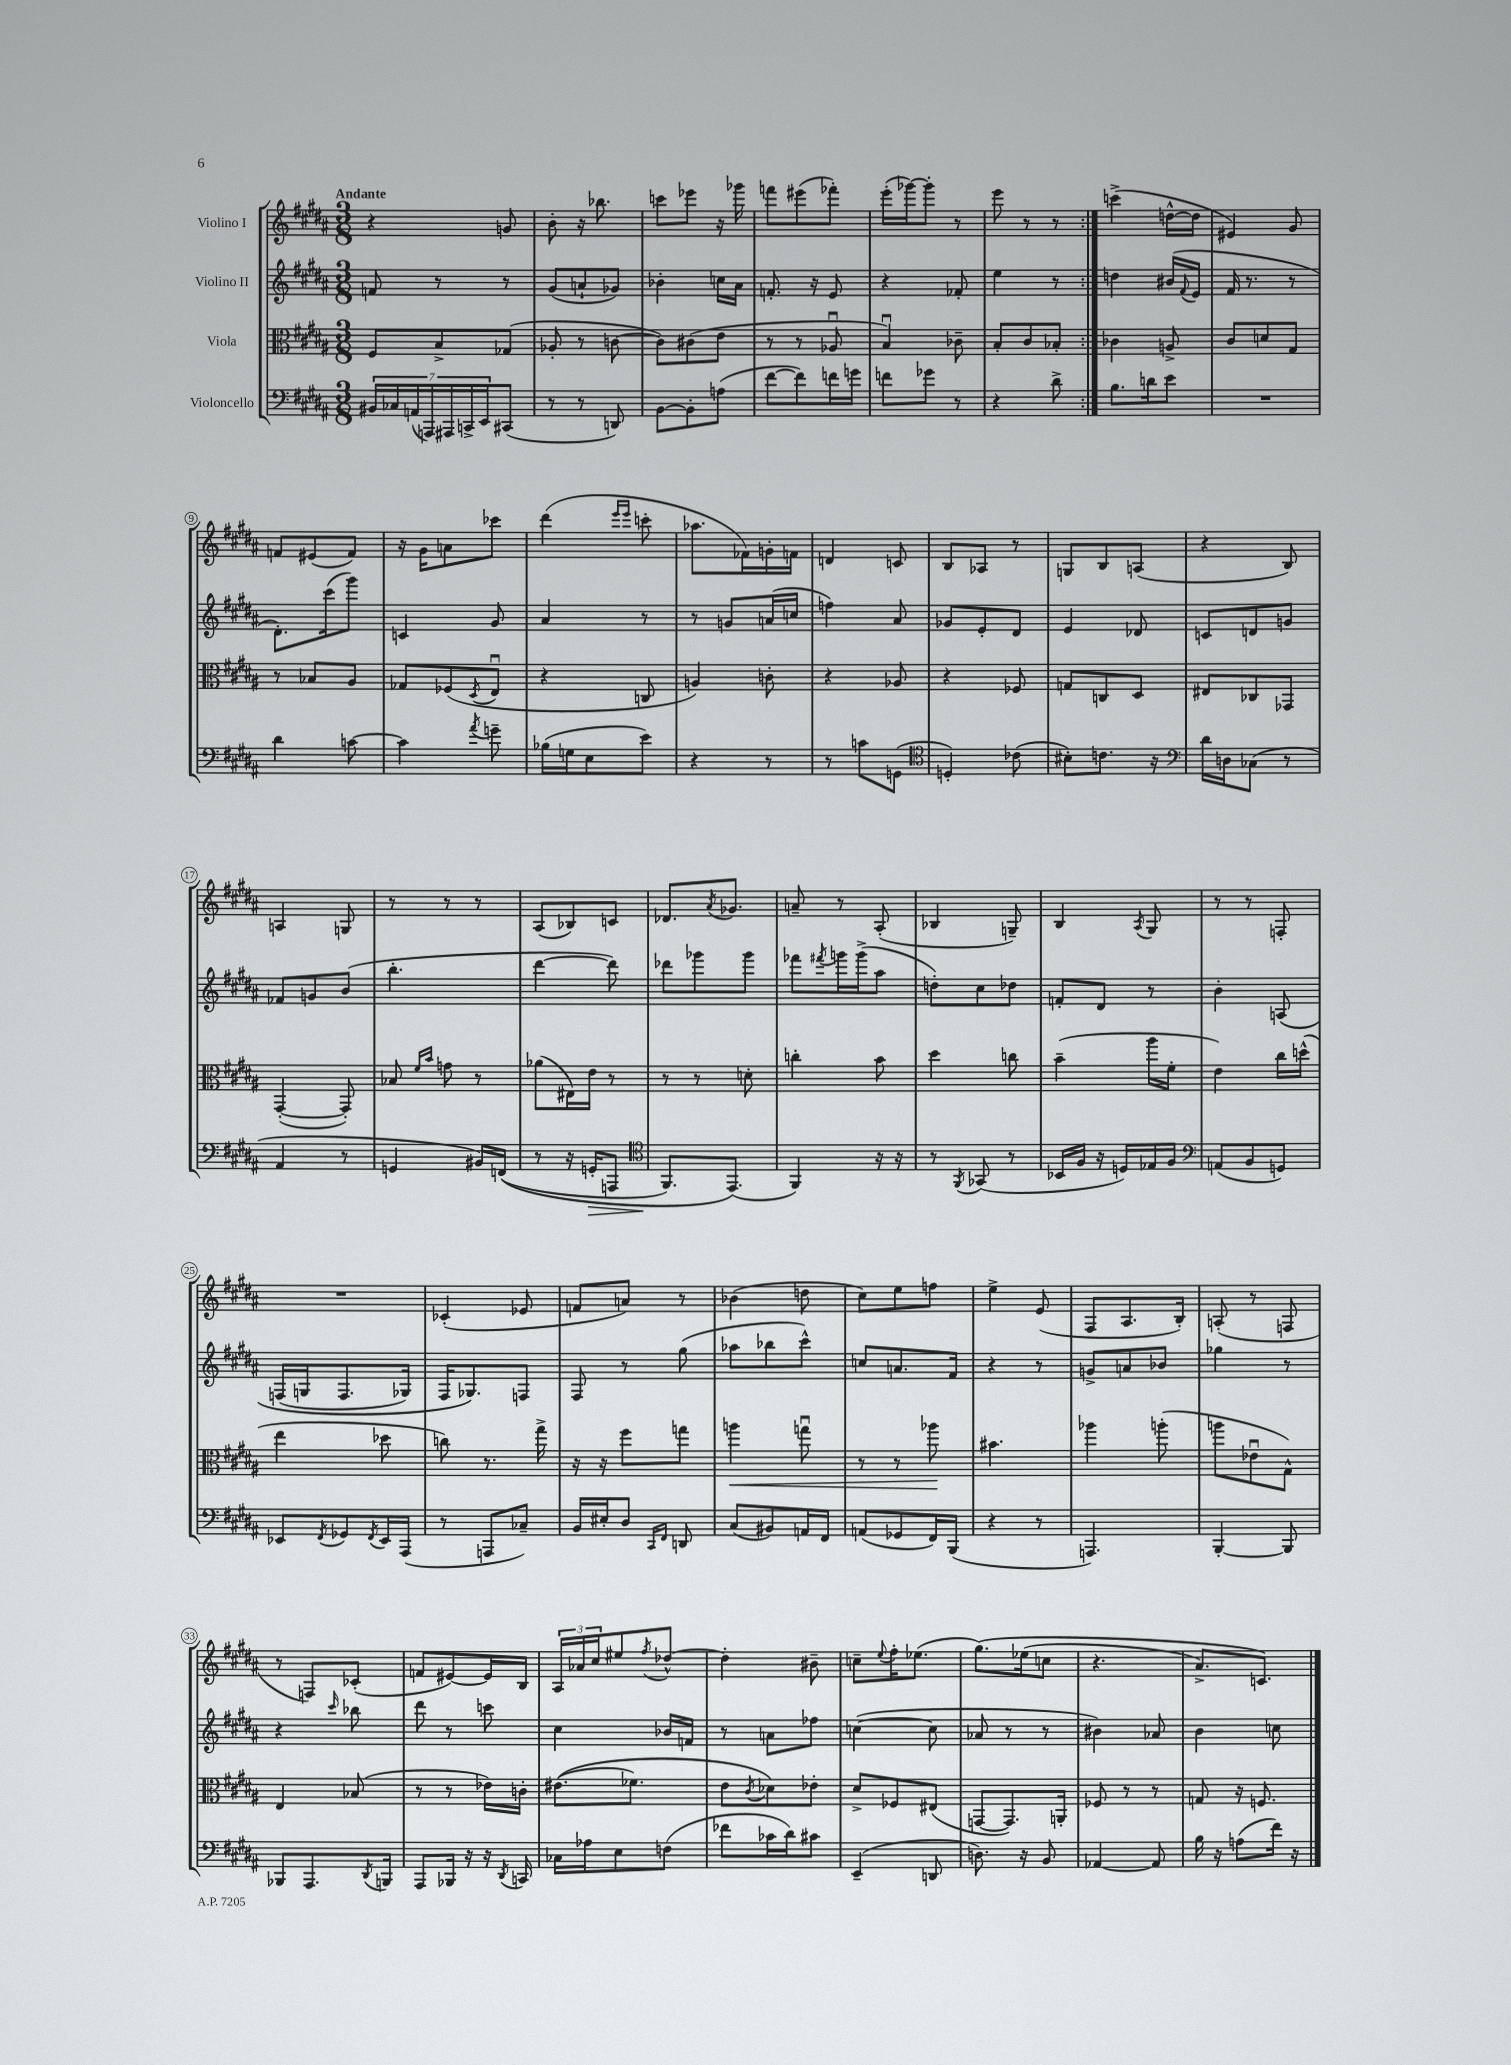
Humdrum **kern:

**kern	**kern	**kern	**kern
*staff4	*staff3	*staff2	*staff1
*clefF4	*clefC3	*clefG2	*clefG2
*k[f#c#g#d#a#]	*k[f#c#g#d#a#]	*k[f#c#g#d#a#]	*k[f#c#g#d#a#]
*M3/8	*M3/8	*M3/8	*M3/8
28BB#	8F#	8f	4r
28C-	.	.	.
(28AA	.	.	.
28AAA)	.	.	.
.	8B^	8r	.
28AAA#	.	.	.
28CC^	.	.	.
28EE	.	.	.
(8CC#	(8G-	8r	8g
=	=	=	=
8r	8A-'	(8g#	8b'
8r	8r	8a`	16r
.	.	.	8.bb-
8DD)	[8c	8g-)	.
=	=	=	=
[8BB	8c])	4b-'	8ccc
8BB']	(8c#	.	8eee-
(8A	8e	16cc	16r
.	.	16a#	16ggg-
=	=	=	=
[8f#	8r	8.f'	8fff
8f#])	8r	.	(8eee#
.	.	16r	.
16f	8A-u	8e	8fff-')
16g	.	.	.
=	=	=	=
8f	4Bu)	4r	(16eee'
.	.	.	[16ggg-)
8g-	.	.	8ggg-']
8r	8c-~	8f-'	8r
=	=	=	=
4r	8B'	4ee	8eee
.	8c#	.	8r
8d#^	8B-'	8r	8r
=:|!	=:|!	=:|!	=:|!
8.B	4c-	4dd	(4ccc^
16d	.	.	.
8e	8A^	(16b#	[16dd^^
.	.	8qqf#	.
.	.	16e	16dd]
=	=	=	=
4.r	8c#	16f#	4e#)
.	.	8.r	.
.	8d	.	.
.	8G#	8r	8g#
=	=	=	=
4d#	8r	8.d#')	8f
.	8B-	.	(8e#
.	.	(16ccc#	.
[8c	8A#	8ggg#)	8f)
=	=	=	=
4c]	8G-	4c	16r
.	.	.	16g#
.	(8F-	.	8a
8qa#	8qD#	.	.
8g~	8Eu	8g#	8ccc-
=	=	=	=
(16B-	4r	4a#	(4ddd#
16G	.	.	.
8E	.	.	.
.	.	.	16qqeee
.	.	.	16qqeee
8e)	8C	8r	8ccc'
=	=	=	=
4r	4A)	8r	8.aa-
.	.	8g	.
.	.	.	16f-)
8r	8c'	(16a	16g'
.	.	16cc	16f
=	=	=	=
8r	4r	4ff)	4d
8c	.	.	.
(8GG	8A-	8a#	8c
=	=	=	=
*clefC4	*	*	*
4D')	4r	8g-	8B
.	.	8e'	8A-
(8c-	8F-	8d#	8r
=	=	=	=
8B#')	8G	4e	8G
8.c	8C	.	8B
.	8D#	8d-	(8A
16r	.	.	.
=	=	=	=
*clefF4	*	*	*
16d#	8E#	8c	4r
16D	.	.	.
(8C-	8C-	8d	.
8r	8GG-	8g	8B)
=	=	=	=
4AA#	([4GG#'	8f-	4A
.	.	8g	.
8r	8GG#'])	(8b	8G
=	=	=	=
4GG	8B-	4.bb'	8r
.	16qqf#	.	.
.	16qqb	.	.
.	8g	.	8r
16BB#)	8r	.	8r
&((16FF	.	.	.
=	=	=	=
8r	(8a-	[4ddd#	(8A#
16r	16E#)	.	8B-)
16GG'	16e	.	.
8AAA	8r	8ddd#])	8c
=	=	=	=
*clefC4	*	*	*
8.FF#)	8r	8ddd-	8.d-
.	8r	8ggg-	.
.	.	.	8qa#
(8.EE&)	.	.	8.g-
.	8d'	8ggg-	.
=	=	=	=
4FF#)	4cc'	8fff-	8a~
.	.	8qfff#	.
.	.	16ggg	8r
.	.	(16ggg^	.
16r	8b	8aa#	(8A#'
16r	.	.	.
=	=	=	=
8r	4dd#	8dd')	4B-
8qFF#	.	.	.
(8GG-	.	8cc#	.
8r	8cc	8dd-	8G~)
=	=	=	=
16BB-	(4b~	8f'	4B
16F#	.	.	.
16r	.	8d#	.
16D)	.	.	.
.	.	.	8qA#
16E-	16aa#	8r	8G#
16F#	16f#'	.	.
=	=	=	=
*clefF4	*	*	*
(8AA	4e)	4b'	8r
8BB	.	.	8r
8GG)	16cc#	&(8A	8F'
.	(16dd^^	.	.
=	=	=	=
8EE-	4ee	(16F	4.r
.	.	16G	.
8qFF#	.	.	.
8GG-	.	8.F	.
8qFF#	.	.	.
16EE-	8dd-	.	.
(16AAA#	.	16G-)	.
=	=	=	=
8r	8cc)	16F#	(4c-'
.	.	8.G-&)	.
8AAA	8.r	.	.
8C-~)	.	8F	8e-
.	16gg#^	.	.
=	=	=	=
16BB	16r	8F#	8f
16E#'	16r	.	.
8D#	8ff#	8r	8a)
16qqCC#	.	.	.
16qqFF#	.	.	.
8DD	8gg	(8gg#	8r
=	=	=	=
(8C#	4aa	8aa-	(4b-
8BB#)	.	8bb-	.
16AA	8ggu	8ccc#^^)	8dd
16FF#	.	.	.
=	=	=	=
(8AA	8r	8cc	8cc#)
8GG-	8r	8.a	8ee
16FF#)	8aa-	.	8ff
(16BBB	.	16f#	.
=	=	=	=
4r	4.b#	4r	4ee^
8r	.	8r	(8e
=	=	=	=
4.AAA)	4aa-	8g^	8F#
.	.	8a	8.A#
.	(8aa'	8b-	.
.	.	.	16B')
=	=	=	=
[4BBB'	8aa	4gg-	(8A'
.	8e-u	.	8r
8BBB]	8G#^^)	8r	8F
=	=	=	=
8BBB-	4E	4r	8r
8.AAA#	.	.	8F)
.	.	16qqccc#	.
.	(8B-	8bb-	(8c-'
8qDD#	.	.	.
16BBB	.	.	.
=	=	=	=
8AAA#	8r	8ddd#	8f
16BBB-	8r	8r	[8e#)
16r	.	.	.
16r	16e-)	8ccc	16e#]
8qDD#	.	.	.
16CC	16c'	.	16B
=	=	=	=
16C-	&((8.e#	4cc#	24A#
.	.	.	24a-
16A-	.	.	.
.	.	.	24cc#
8E	.	.	8ee#
.	8.f-)	.	.
.	.	.	8qff#
(8F	.	16b-	[8dd-^^
.	.	16f	.
=	=	=	=
8f-	8e	8r	4dd-']
.	8qc#	.	.
16c-	8d-&)	8a	.
16d#)	.	.	.
8c#	8e-'	8ff-	8b#~
=	=	=	=
(4EE~	8d#^	([4cc	8cc~
.	.	.	8qqee
.	8F-	.	16ff#'
.	.	.	(8.ee-
8DD	(8E#	8cc]	.
=	=	=	=
8.D)	[8GG	8a-	&(8.gg#)
.	8.GG])	8r	.
16r	.	.	(16ee-
8BB	.	8r	8cc
.	16AA'	.	.
=	=	=	=
[4AA-	8F-	4b#)	4.r
.	8r	.	.
8AA-]	8r	8a-	.
=	=	=	=
16B	8G	4b	8.a#^)
16r	.	.	.
(8A	16r	.	.
.	8.F	.	8.c&)
16f#)	.	8cc	.
16r	.	.	.
==	==	==	==
*-	*-	*-	*-
